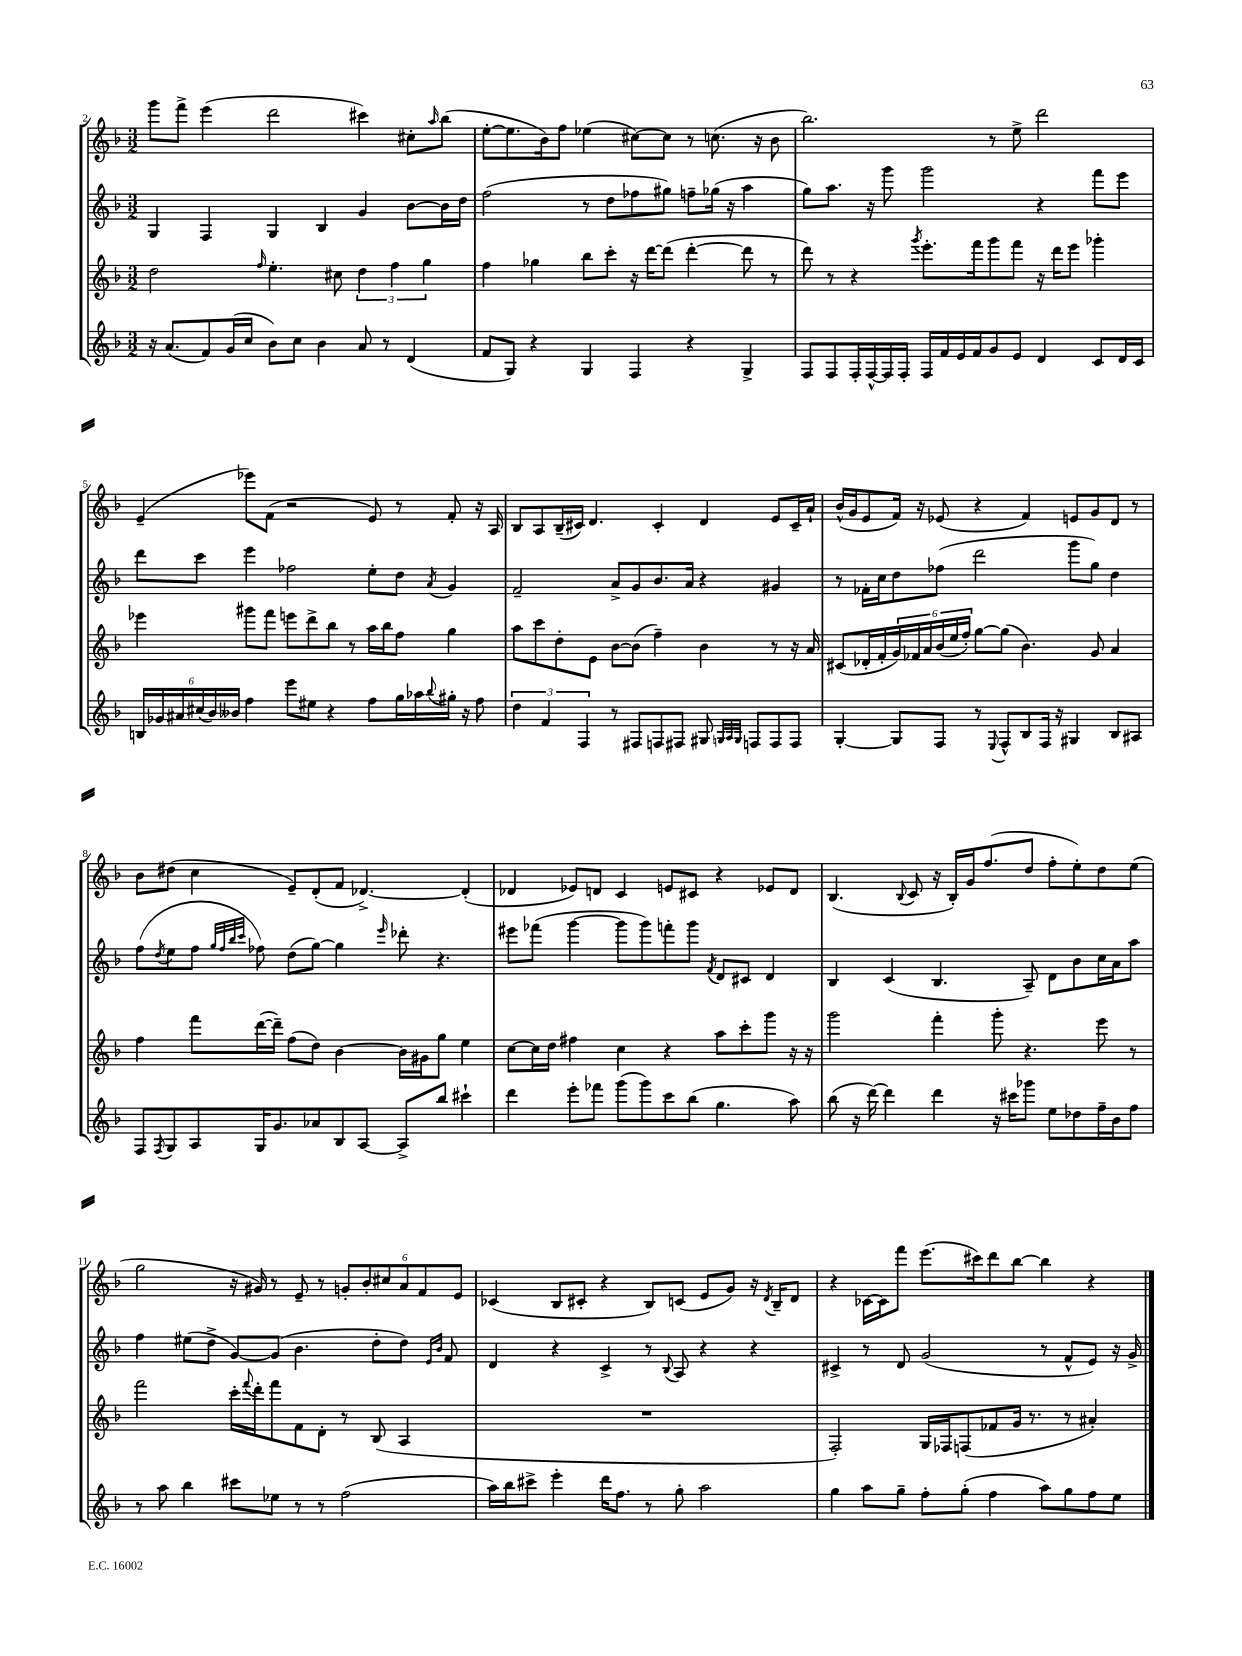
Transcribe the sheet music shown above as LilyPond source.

<<
\new StaffGroup <<
\new Staff = "s0" {
    \clef treble \key f \major \numericTimeSignature \time 3/2
    g'''8 f'''8-> e'''4( d'''2 cis'''4) cis''8-. \grace { a''16 } bes''8( |
    e''8~-. e''8. bes'16) f''8 ees''4( cis''8~) cis''8 r8 c''8.( r16 bes'8 |
    bes''2.) r8 e''8-> d'''2 |
    e'4--( ees'''8) f'8( r2 e'8) r8 f'8-. r16 a16 |
    bes8 a8 bes16--( cis'16) d'4. cis'4-. d'4 e'8 cis'16-- a'16-! |
    bes'16-^( g'16 e'8 f'16) r16 ees'8( r4 f'4) e'8 g'8 d'8 r8 |
    bes'8 dis''8( c''4 e'8--) d'8-.( f'8 des'4.~->) des'4-.( |
    des'4 ees'8) d'8 c'4 e'8 cis'8 r4 ees'8 d'8 |
    bes4.( \appoggiatura { bes8 } c'8 r16 bes16-.) g'16 f''8.( d''8 f''8-. e''8-.) d''8 e''8( |
    g''2 r16 gis'16) r8 e'8-- r8 \tuplet 6/4 { g'8-. bes'8-. cis''8 a'8 f'8 e'8 } |
    ces'4( bes8 cis'8-. r4 bes8) c'8( e'8 g'8) r16 \acciaccatura { d'8 } bes16-- d'8 |
    r4 ces'16~ ces'16 f'''8 e'''8.( cis'''16) d'''8 bes''8~ bes''4 r4 \bar "|." |
}
\new Staff = "s1" {
    \clef treble \key f \major \numericTimeSignature \time 3/2
    g4 f4 g4 bes4 g'4 bes'8~ bes'16 d''16 |
    f''2( r8 d''8 fes''8 gis''8) f''8-- ges''16( r16 a''4 |
    g''8) a''8. r16 g'''8 g'''2 r4 f'''8 e'''8 |
    d'''8 c'''8 e'''4 fes''2 e''8-. d''8 \acciaccatura { a'8 } g'4 |
    f'2-- a'8-> g'8 bes'8. a'16 r4 gis'4 |
    r8 fes'16-. c''16 d''8 fes''8( d'''2 g'''8 g''8) d''4 |
    f''8( \acciaccatura { d''8 } e''8 f''8 \grace { g''32 f''32 bes''32 c'''32 } fes''8) d''8( g''8~) g''4 \grace { e'''16 } des'''8-. r4. |
    eis'''8 fes'''8( g'''4~ g'''8 g'''8) f'''8-. g'''8 \acciaccatura { f'8 } d'8 cis'8 d'4 |
    bes4 c'4( bes4. a8--) d'8 bes'8 c''16 a'16 a''8 |
    f''4 eis''8( d''8-> g'8~) g'8( bes'4. d''8-. d''8) \grace { e'16 bes'16 } f'8 |
    d'4 r4 c'4-> r8 \appoggiatura { bes8 } a8 r4 r4 |
    cis'4-> r8 d'8 g'2( r8 f'8-^ e'8) r16 g'16-> \bar "|." |
}
\new Staff = "s2" {
    \clef treble \key f \major \numericTimeSignature \time 3/2
    d''2 \grace { f''16 } e''4.-. cis''8 \tuplet 3/2 { d''4 f''4 g''4 } |
    f''4 ges''4 bes''8 c'''8-. r16 d'''16~ d'''8( d'''4~-. d'''8 r8 |
    d'''8) r8 r4 \acciaccatura { g'''8 } e'''8.-. f'''16 g'''8 f'''8 r16 d'''16 e'''8 ges'''4-. |
    ees'''4 gis'''8 f'''8 e'''8 d'''8-> bes''8 r8 a''16 bes''16 f''8 g''4 |
    a''8 c'''8 d''8-. e'8 bes'8~ bes'8( f''4--) bes'4 r8 r16 a'16 |
    cis'8( des'16-. f'16-. \tuplet 6/4 { g'16) fes'16 a'16 bes'16( e''16 f''16-.) } g''8~ g''8( bes'4.) g'8 a'4 |
    f''4 f'''8 d'''16~( d'''16--) f''8( d''8) bes'4~ bes'16 gis'16 g''8 e''4 |
    c''8~ c''16 d''16 fis''4 c''4 r4 a''8 c'''8-. g'''8 r16 r16 |
    g'''2 f'''4-. g'''8-. r4. e'''8 r8 |
    f'''2 c'''16-. \appoggiatura { f'''8 } d'''16-. f'''8 f'8 d'8-. r8 bes8( a4 |
    R1. |
    f2-.) g16 fes16 f8( fes'8 g'16 r8. r8 ais'4-.) \bar "|." |
}
\new Staff = "s3" {
    \clef treble \key f \major \numericTimeSignature \time 3/2
    r16 a'8.( f'8) g'16( c''16 bes'8) c''8 bes'4 a'8 r8 d'4( |
    f'8 g8) r4 g4 f4 r4 g4-> |
    f8 f8 f16-. f16~-^ f16 f16-. f16 f'16 e'16 f'16 g'8 e'8 d'4 c'8 d'16 c'16 |
    \tuplet 6/4 { b16 ges'16 ais'16 cis''16( bes'16) beses'16 } f''4 e'''8 eis''8 r4 f''8 g''16 aes''16 \appoggiatura { bes''8 } gis''16-. r16 f''8 |
    \tuplet 3/2 { d''4 f'4 f4 } r8 fis8 f8 fis8 gis8 \grace { g32 a32 g32 } f8 f8 f8 |
    g4~-. g8 f8 r8 \appoggiatura { e8 } f8-^ bes8 f16 r16 gis4 bes8 ais8 |
    f8 \acciaccatura { f8 } g8 a8 g16 g'8. aes'8 bes8 a8~ a8-> bes''8 cis'''4-! |
    d'''4 e'''8-. fes'''8 g'''8( g'''8) c'''8 bes''8( g''4. a''8) |
    bes''8( r16 d'''16~) d'''4 d'''4 r16 cis'''16 ges'''8 e''8 des''8 f''16-- bes'16 f''8 |
    r8 a''8 bes''4 cis'''8 ees''8 r8 r8 f''2( |
    a''16) bes''16 cis'''8-> e'''4-. d'''16 f''8. r8 g''8-. a''2 |
    g''4 a''8 g''8-- f''8-. g''8-.( f''4 a''8) g''8 f''8 e''8 \bar "|." |
}
>>
>>
\layout { \context { \Score currentBarNumber = #2 } }
